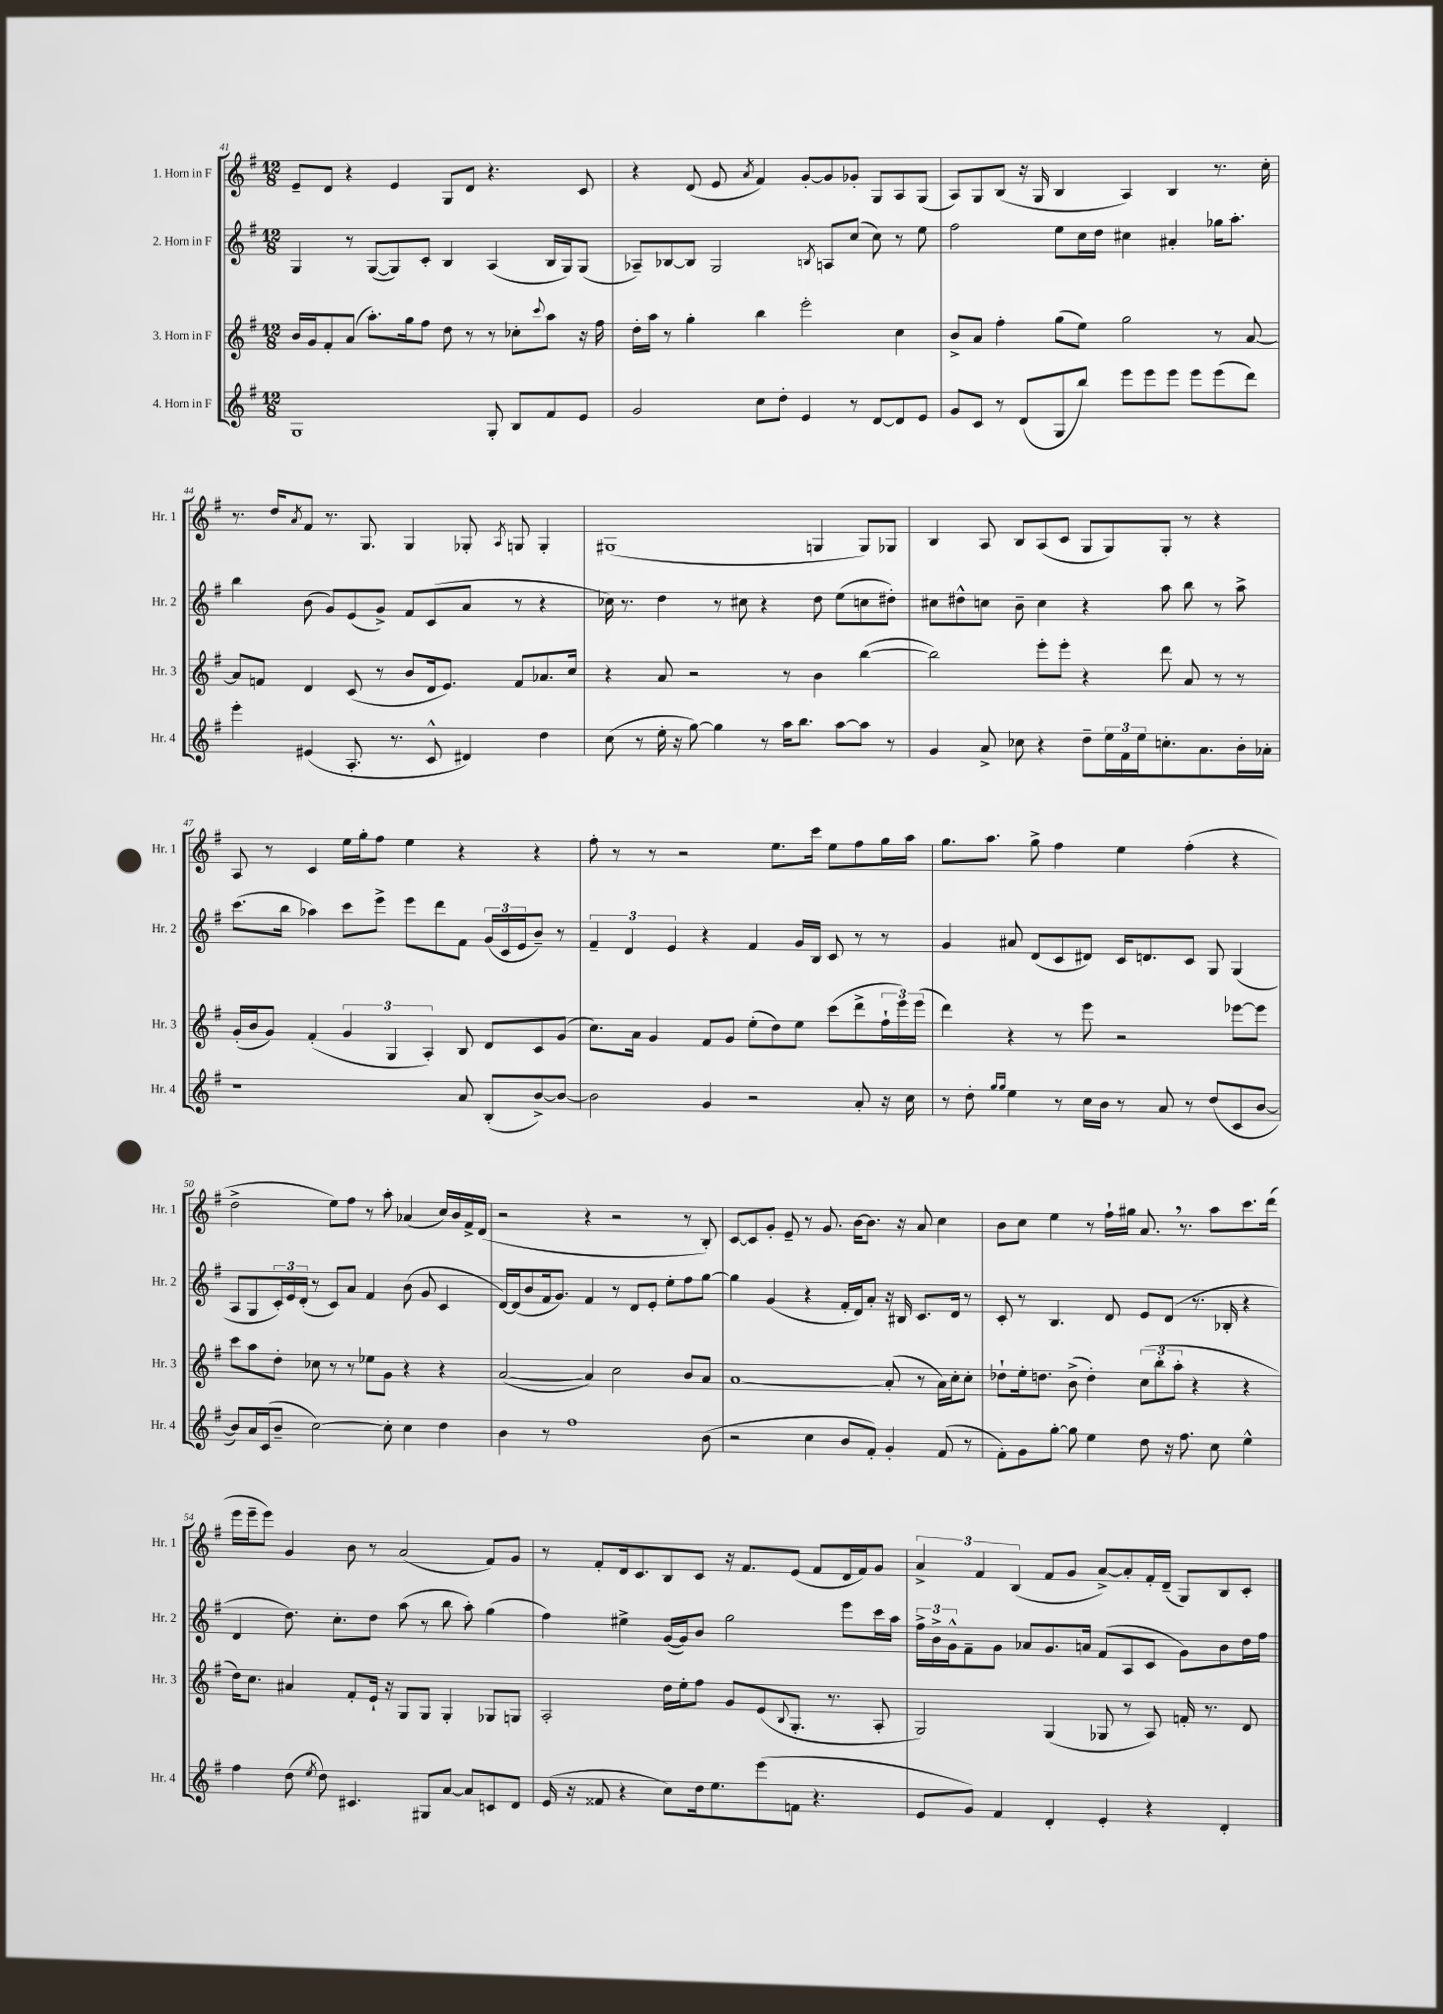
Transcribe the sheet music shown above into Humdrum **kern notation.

**kern	**kern	**kern	**kern
*staff4	*staff3	*staff2	*staff1
*clefG2	*clefG2	*clefG2	*clefG2
*k[f#]	*k[f#]	*k[f#]	*k[f#]
*M12/8	*M12/8	*M12/8	*M12/8
1G	16b	4G	8e~
.	16g	.	.
.	8f#'	.	8d
.	(8a	8r	4r
.	8.aa')	([8G	.
.	.	8G])	4e
.	16gg	.	.
.	8ff#	8c'	.
.	8dd	4B	8G
.	8r	.	8d
8G'	8r	(4A	4.r
8B	8cc-'	.	.
.	8qqccc	.	.
8f#	8aa	16B	.
.	.	16G)	.
8e	16r	(8G	8c
.	16ff#	.	.
=	=	=	=
2g	16dd'	8A-~)	4r
.	16aa	.	.
.	8r	[8B-	.
.	4gg'	8B-]	(8d
.	.	2G	8e
.	.	.	8qa
8cc	4bb	.	4f#)
8dd'	.	.	.
4e	2eee'	.	[8g'
.	.	8qB	.
.	.	8A	8g]
8r	.	(8cc	8g-'
[8d	.	8cc)	8G
8d]	4cc	8r	8A
8e	.	8ee	(8G
=	=	=	=
8g	8b^	2ff#	8A)
8c	8a	.	8G
8r	4ff#'	.	(8B
(8d	.	.	16r
.	.	.	16G
8G	(8gg	8ee	4B
8bb)	8ee)	16cc	.
.	.	16dd	.
8eee	2gg	4cc#	4A)
8eee	.	.	.
8eee	.	4a#'	4B
8eee	.	.	.
(8eee	8r	16gg-	8.r
.	.	8.aa'	.
8ddd)	[8a	.	.
.	.	.	16cc'
=	=	=	=
4eee'	8a]	4bb	8.r
.	8f	.	.
.	.	.	16dd
.	.	.	8qa
(4e#	4d	(8b	8f#
.	.	8g)	8.r
8.A'	(8c	(8e	.
.	.	.	8.G
.	8r	8g^)	.
8.r	.	.	.
.	8b	8f#	4G
8c^^	16d	(8c	.
.	8.e)	.	.
4d#)	.	8a	8G-'
.	.	.	8qA
.	8f	8r	8G
4dd	8.a-	4r	4G'
.	16cc	.	.
=	=	=	=
(8cc	4r	16cc-)	(1G#
.	.	8.r	.
8r	.	.	.
16ee'	8a	4dd	.
16r	.	.	.
[8gg)	2r	.	.
4gg]	.	8r	.
.	.	8cc#	.
8r	.	4r	.
16aa	8r	.	.
8.bb	.	.	.
.	4b	8dd	4G
[8aa	.	(8ee	.
8aa]	([4bb	8cc	8G)
8r	.	8dd#')	8G-
=	=	=	=
4g	2bb])	8cc#	4B
.	.	8dd#^^	.
8a^	.	8cc	8A
8cc-	.	8b~	8B
4r	8eee'	4cc	(8A
.	8eee'	.	8c
8dd~	4r	4r	8G
24ee	.	.	8G)
24f#	.	.	.
24ee	.	.	.
8.cc'	8ddd	8aa	8G'
.	8a	8bb	8r
8.a	.	.	.
.	8r	8r	4r
16b'	8r	8aa^	.
16a-'	.	.	.
=	=	=	=
1r	(16g'	(8.ccc	8A
.	16b	.	.
.	8g)	.	8r
.	.	16bb	.
.	(4f#'	4aa-)	4c
.	6g	8ccc	16ee
.	.	.	16gg'
.	.	8eee^	8ff#
.	6G	.	.
.	.	8eee	4ee
.	6A')	.	.
.	.	8ddd	.
8a	8B	8f#	4r
(8B'	8d	(24g	.
.	.	24c	.
.	.	24e	.
[8b^)	8c	8b~)	4r
8b_	(8g	8r	.
=	=	=	=
2b]	8.cc)	6f#~	8ff#'
.	.	.	8r
.	.	6d	.
.	16a	.	.
.	4g	.	8r
.	.	6e	.
.	.	.	2r
4g	8f#	4r	.
.	8g	.	.
2r	(8ee'	4f#	.
.	8dd)	.	8.ee
.	8ee	16g	.
.	.	16B	16ccc
.	(8ccc	8c	8ee
8a'	8ddd^	8r	8ff#
16r	24ff#`	8r	16gg
.	24eee)	.	.
16cc	.	.	16aa
.	(24eee	.	.
=	=	=	=
8r	4ddd)	4g	8.gg
8dd'	.	.	.
.	.	.	8.aa
16qqgg	.	.	.
16qqgg	.	.	.
4ee	4r	8a#	.
.	.	(8d	8gg^
8r	8r	8c	4ff#
16cc	8eee	8d#)	.
16b	.	.	.
8r	2r	16c	4ee
.	.	8.d	.
8a	.	.	.
8r	.	8c	(4ff#'
(8dd	.	8G	.
8c	[8eee-	(4G	4r
[8b	8eee-]	.	.
=	=	=	=
8b])	8ccc	8A	2dd^
16a	8aa	8G	.
(16c	.	.	.
8b~	8dd'	24c')	.
.	.	24e	.
.	.	(24d'	.
[2cc)	8cc-	8r	.
.	8r	8c)	8ee)
.	8r	8a	8ff#
.	8ee-	4f#	8r
8cc']	8g	.	8aa'
4cc	4r	(8b	(4a-
.	.	8g	.
4dd	4r	4c	16cc)
.	.	.	16b
.	.	.	16f#^
.	.	.	(16d
=	=	=	=
4b	([2a	[16d)	2r
.	.	(16d]	.
.	.	8b	.
8r	.	16f#	.
.	.	8.g)	.
1ff#	.	.	.
.	4a])	4f#	4r
.	2cc	8r	2r
.	.	8d	.
.	.	8e'	.
.	.	8ee'	.
.	8b	8ff#	8r
(8b	8a	[8gg	8B')
=	=	=	=
2r	[1a	4gg]	[8c
.	.	.	8c]
.	.	(4g	8g'
.	.	.	8e~
4cc	.	4r	8r
.	.	.	8.g
8b	.	16f#'	.
.	.	16d)	[16b
8f#')	.	8a'	8.b]
4g'	(8a']	16r	.
.	.	16B#	16r
.	8r	8.c	8a
(8f#	16a)	.	4cc
.	16cc'	16d	.
8r	8cc'	8r	.
=	=	=	=
8f#')	8dd-`	8c'	8b
8g	16ee'	8r	8cc
.	8.dd	.	.
[8gg'	.	4.B	4ee
8gg]	(8b^	.	.
4ee	4dd')	.	8r
.	.	8d	16ff#`
.	.	.	16gg#
8dd	(12cc	8e	8.a
.	12bb'	.	.
16r	.	(8d	.
.	12aa'	.	.
8.ff#	.	.	8.r
.	4r	8.r	.
8cc	.	.	8aa
.	.	16B-'	.
4ee^^	4r	4r	8.ccc
.	.	.	(16ddd
=	=	=	=
4ff#	16dd)	4d	16eee
.	8.cc	.	16eee~
.	.	.	8eee)
(8dd	4a#	8.dd)	4g
8qee	.	.	.
8dd)	.	.	.
.	.	8.cc'	.
4.c#	8f#'	.	8b
.	16e`	8dd	8r
.	16r	.	.
.	8G	(8aa	(2a
8G#	8G	8r	.
[8a	4G'	8bb	.
8a]	.	8aa')	.
8c	8G-	(4gg	8f#)
8d	8G	.	8g
=	=	=	=
(16e	2A'	4ff#)	8r
16r	.	.	.
8f##	.	.	8f#'
4r	.	4ee#^	16d
.	.	.	8.c
8cc)	16dd	([16g	8B
.	16ee'	16g])	.
16dd	8ff#	8b	8c
8.ee	.	.	.
.	8g	2gg	16r
.	.	.	8.f#
(8eee	(8e	.	.
.	8qqB	.	.
8f	8.G'	.	(8e
4.r	.	.	8f#
.	8.r	.	.
.	.	8eee	16d
.	.	.	16f#)
.	8A'	16ccc	8g
.	.	16aa	.
=	=	=	=
8e	2G)	24ff#^	6a^
.	.	24b^	.
.	.	24g^^	.
8g)	.	8f#~	.
.	.	.	6f#
4f#	.	8g	.
.	.	.	(6B
.	.	8a-	.
4d'	(4G	8.g	8f#
.	.	.	8g
.	.	16a	.
4e'	8G-	(8f#	[8a^)
.	8r	8A	8a']
4r	8A)	8c	16f#'
.	.	.	(16d~
.	16f'	8g)	8G)
.	8.r	.	.
4d'	.	8b	8B
.	8d	16dd	8c'
.	.	16ff#	.
==	==	==	==
*-	*-	*-	*-
